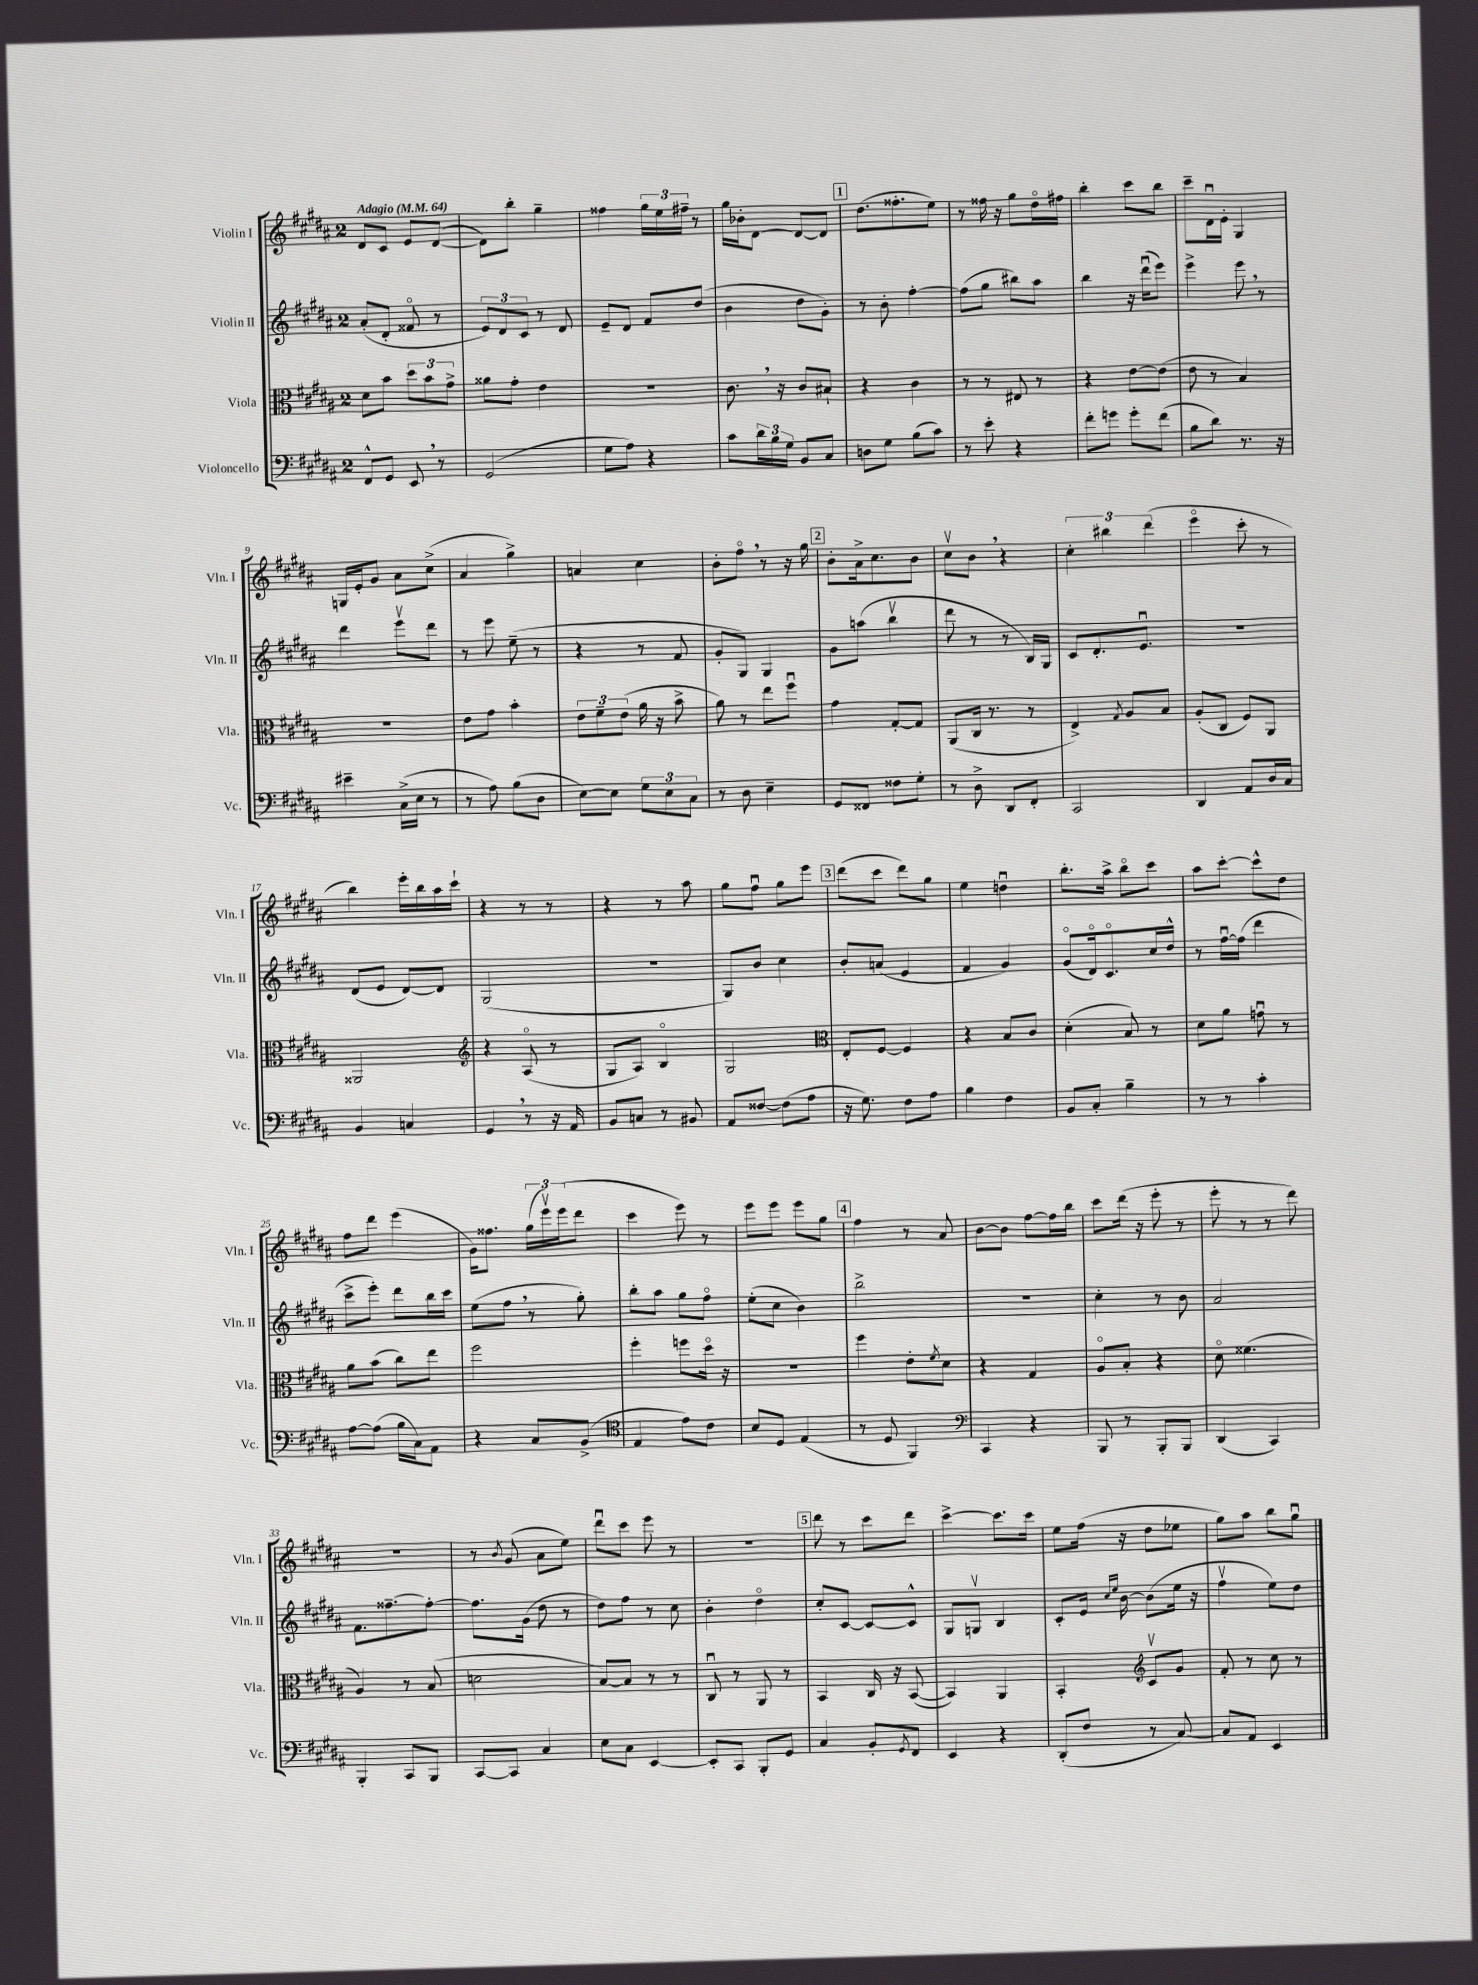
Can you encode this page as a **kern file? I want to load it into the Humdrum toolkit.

**kern	**kern	**kern	**kern
*part4	*part3	*part2	*part1
*staff4	*staff3	*staff2	*staff1
*I"Violoncello	*I"Viola	*I"Violin II	*I"Violin I
*I'Vc.	*I'Vla.	*I'Vln. II	*I'Vln. I
*clefF4	*clefC3	*clefG2	*clefG2
*k[f#c#g#d#a#]	*k[f#c#g#d#a#]	*k[f#c#g#d#a#]	*k[f#c#g#d#a#]
*M2/4	*M2/4	*M2/4	*M2/4
*MM64	*MM64	*MM64	*MM64
=1	=1	=1	=1
!	!	!	!LO:TX:a:B:t=Adagio
8FF#^^/L	8d#\L	(8a#'/L	8d#/L
8GG#/J	8b\J	8d#'/J	8c#/J
8EE,/	12dd#\L	8f##X/	8e/L
.	12b\	.	.
8r	.	8r	([8d#/J
.	12g#^\J	.	.
=2	=2	=2	=2
(2GG#/	8a##X\L	12e/L)	8d#\L])
.	.	12d#/	.
.	8g#'\J	.	8bb'\J
.	.	12c#/J	.
.	4e\	8r	4gg#~\
.	.	8d#/	.
=3	=3	=3	=3
8G#\L	2r	8e~/L	4ff##X\
8A#\J)	.	8d#/J	.
4r	.	8f#/L	24gg#\LL
.	.	.	24ee\
.	.	.	24ff#X~\JJ
.	.	(8dd#/J	8r
=4	=4	=4	=4
8c#\L	8.c#,\	4b\	16gg#\LL
.	.	.	16b-X'\J
24d#\L	.	.	[8d#\J
24B\	.	.	.
.	16r	.	.
24G#\JJ	.	.	.
8BB/L	8c#/L	8dd#\L	8d#/L_
8C#/J	8B#X`/J	8g#'\J)	8d#/J]
!!LO:REH:place=s1:t=1
=5	=5	=5	=5
8Dn\L	4r	8r	(8.dd#\L
8G#\J	.	8b'\	.
.	.	.	8.ff##X'\
(8B\L	4c#\	[4ff#'\	.
8c#\J)	.	.	8ee\J)
=6	=6	=6	=6
8r	8r	(8ff#\L]	8r
8e'\	8r	8gg#\J	16ff##X\
.	.	.	16r
4r	8E#X/	8bb#X\L)	8gg#\L
.	8r	8aa#\J	16dd#\L
.	.	.	16ff#X\JJ
=7	=7	=7	=7
8f#'\L	4r	4bb\	4bb'\
8gn\J	.	.	.
8g'\L	[8e\L	16r	8ccc#\L
.	.	(16ddd#u\KL	.
(8f#\J	(8e\J]	8eee\J)	8bb\J
=8	=8	=8	=8
8B\L	8e\	4eee^\	8ccc#~\L
8d#\J)	8r	.	16d#u\L
.	.	.	16e'\JJ
8.r	4B/)	8eee,\	4G#/
.	.	8r	.
16r	.	.	.
!!LO:LB:g=z
=9	=9	=9	=9
4e#X~\	2r	4ddd#\	16Gn/LL
.	.	.	16e'/J
.	.	.	8g#/J
(16C#^\LL	.	8eeev\L	8a#\L
16E\JJ	.	.	.
8r	.	8ddd#\J	(8cc#^\J
=10	=10	=10	=10
8r	8e\L	8r	4a#/
8A#\)	8g#\J	8eee\	.
(8B\L	4b'\	(8ee~\	4gg#^\)
8D#\J	.	8r	.
=11	=11	=11	=11
[8E\L)	12e\L	4r	4an/
.	12f#~\	.	.
8E\J]	.	.	.
.	(12e\J	.	.
12G#\L	16a#\	8r	4cc#\
.	16r	.	.
12E\	.	.	.
.	8b^\	8f#/	.
12C#\J	.	.	.
=12	=12	=12	=12
8r	8a#\)	8g#'/L	8b'\L
8D#\	8r	8G#/J)	8ff#,\J
4E~\	8ee\L	4G#/	8r
.	8ff#u\J	.	16r
.	.	.	16gg#\
!!LO:REH:place=s1:t=2
=13	=13	=13	=13
8GG#/L	4g#\	8g#\L	8b'\L
8FF##X/J	.	(8aan\J	16a#^\k
.	.	.	8.cc#\
8F##X\L	[8G#'/L	4bbv\	.
8G#'\J	8G#/J]	.	8b\J
=14	=14	=14	=14
8r	(8AA#/L	8ddd#\	8cc#v\L
8D#^\	16C#/Jk	8r	8b,\J
.	8.r	.	.
8DD#/L	.	8r	4r
8FF#'/J	8r	16B/LL)	.
.	.	16G#/JJ	.
=15	=15	=15	=15
2CC#/	4E^/)	8c#/L	6cc#'\
.	.	8.d#'/	.
.	.	.	6bb#X\
.	8qG#/	.	.
.	8A#/L	.	.
.	.	8.eu/J	.
.	.	.	(6ddd#\
.	8B/J	.	.
=16	=16	=16	=16
4DD#/	(8A#'/L	2r	4eee\
.	8C#/J	.	.
8AA#/L	8F#/L)	.	8ccc#'\
16D#/L	8AA#/J	.	8r
16C#/JJ	.	.	.
!!LO:LB:g=z
=17	=17	=17	=17
4BB/	2AA##X/	(8d#/L	4bb\)
.	.	8e/J	.
4Cn/	.	[8d#/L)	16eee'\LL
.	.	.	16bb\
.	.	8d#/J]	16aa#\
.	.	.	16ccc#`\JJ
=18	=18	=18	=18
*	*clefG2	*	*
4GG#,/	4r	(2G#/	4r
8r	(8A#/	.	8r
16r	8r	.	8r
16AA#/	.	.	.
=19	=19	=19	=19
8BB/L	8G#/L	2r	4r
8Cn/J	8A#/J)	.	.
8r	4B/	.	8r
8BB#X/	.	.	8aa#\
=20	=20	=20	=20
8AA#/L	2G#/	8G#/L)	8gg#\L
[8F##X/J	.	8b/J	8ff#u\J
(8F##\L]	.	4cc#\	8gg#\L
8A#\J	.	.	8eee\J
!!LO:REH:place=s1:t=3
=21	=21	=21	=21
*	*clefC3	*	*
16r	8E'/L	8b'/L	(8ddd#\L
8.G#\)	.	.	.
.	[8F#/J	(8an/J	8ccc#\J
8F#\L	4F#/]	4e/	8ddd#\L)
8A#\J	.	.	8gg#\J
=22	=22	=22	=22
4B\	4r	4f#/	4ee\
4F#\	8B/L	4g#/)	4ddnu\
.	8c#/J	.	.
=23	=23	=23	=23
8BB/L	(4d#'\	(8g#/L	8.bb'\L
8C#'/J	.	16d#/k)	.
.	.	8.c#/	16aa#^\Jk
4B~\	8B/)	.	8bb\L
.	8r	16cc#/L	8ccc#\J
.	.	16dd#^^/JJ	.
=24	=24	=24	=24
8r	8d#\L	8r	8aa#\L
8r	8a#\J	[16ff#u\LL	[8ccc#'\J
.	.	(16ff#\JJ]	.
4c#'\	8gnu\	4ddd#\	8ccc#^^\L]
.	8r	.	8dd#\J
!!LO:LB:g=z
=25	=25	=25	=25
[8A#\L	8a#\L	8ccc#^\L	8ff#\L
(8A#\J]	(8b\J	8eee'\J)	8ddd#\J
16B\LL	8cc#\L)	8ddd#\L	(4eee\
16C#\J)	.	.	.
8AA#\J	8ee\J	16bb\L	.
.	.	16ccc#\JJ	.
=26	=26	=26	=26
4r	2ff#\	(8ee\L	16g#\KL)
.	.	.	8.ff##X\J
.	.	8ff#,\J	.
8C#/L	.	8r	(24gg#\LL
.	.	.	24eeev\)
.	.	.	(24eee\J
(8BB^/J	.	8gg#'\)	8ddd#\J
=27	=27	=27	=27
*clefC4	*	*	*
4E/	4ff#'\	8bb'\L	4ccc#\
.	.	8aa#\J	.
8e\L)	8ffn\L	8gg#\L	8eee\)
8c#\J	16dd#\Jk	8ff#\J	8r
.	16r	.	.
=28	=28	=28	=28
8B/L	2r	(8ee'\L	8eee\L
8D#/J	.	8cc#\J	8eee\J
(4E/	.	4b\)	8eee\L
.	.	.	8gg#\J
!!LO:REH:place=s1:t=4
=29	=29	=29	=29
8r	4ff#\	2bb^\	4ff#\
8D#/	.	.	.
4FF#/)	8e'\L	.	8r
.	8qf#/	.	.
.	8d#\J	.	8a#/
=30	=30	=30	=30
*clefF4	*	*	*
4CC#/	4r	2r	[8b\L
.	.	.	8b\J]
4r	4G#/	.	[8ff#\L
.	.	.	16ff#\L]
.	.	.	16bb\JJ
=31	=31	=31	=31
8BBB/	8A#/L	4cc#'\	8ccc#\L
8r	8B'/J	.	(16ddd#\Jk
.	.	.	16r
8BBB'/L	4r	8r	8eee'\
8BBB/J	.	8b\	8r
=32	=32	=32	=32
(4DD#/	8d#\	2a#/	8eee'\
.	(4.f##X\	.	8r
4CC#/)	.	.	8r
.	.	.	8ddd#\)
!!LO:LB:g=z
=33	=33	=33	=33
4BBB'/	4A#/)	8.f#\L	2r
.	.	[8.ff##X~\	.
8CC#/L	8r	.	.
8BBB/J	(8B/	8ff##'\J_	.
=34	=34	=34	=34
[8CC#/L	2dn\	8.ff##\L]	8r
.	.	.	8qb/
8CC#/J]	.	.	(8g#/
.	.	(16g#\Jk	.
4C#/	.	8dd#\	8a#\L
.	.	8r	8ee\J)
=35	=35	=35	=35
8E\L	[8B/L)	8dd#\L)	8ddd#u\L
8C#\J	8B/J]	8ff#\J	8ccc#\J
[4EE/	8r	8r	8eee\
.	8r	8cc#\	8r
=36	=36	=36	=36
8EE'/L]	8C#u/	4b'\	2r
8CC#/J	8r	.	.
8BBB'/L	8AA#/	4dd#\	.
8GG#/J	8r	.	.
!!LO:REH:place=s1:t=5
=37	=37	=37	=37
4C#/	4BB/	8cc#'/L	8ddd#\
.	.	[8c#/J	8r
8BB'/L	16C#/	8c#/L_	8ccc#\L
.	16r	.	.
8qGG#/	.	.	.
8FF#/J	([8BB/	8c#^^/J]	8ddd#\J
=38	=38	=38	=38
4EE/	4BB/])	8G#/L	[4ccc#^\
.	.	8Gnv/J	.
4r	4AA#/	4B/	8.ccc#\L]
.	.	.	16ccc#\Jk
=39	=39	=39	=39
(8DD#'/L	4BB'/	8c#'/L	8ee\L
8F#/J	.	16e/Jk	(16ff#\Jk
.	.	16qqcc#/LL	.
.	.	16qqee/JJ	.
.	.	[16b\	16r
*	*clefG2	*	*
8r	8c#v/L	(8b\L]	8dd#\L
[8C#/)	8g#/J	16ee\Jk	8ee-X\J
.	.	16r	.
=40	=40	=40	=40
8C#/L]	8f#'/	4ff#v\	8gg#\L)
8AA#/J	8r	.	8aa#\J
4EE/	8cc#\	8ee\L)	8bb\L
.	8r	8dd#\J	8gg#u\J
==	==	==	==
*-	*-	*-	*-
